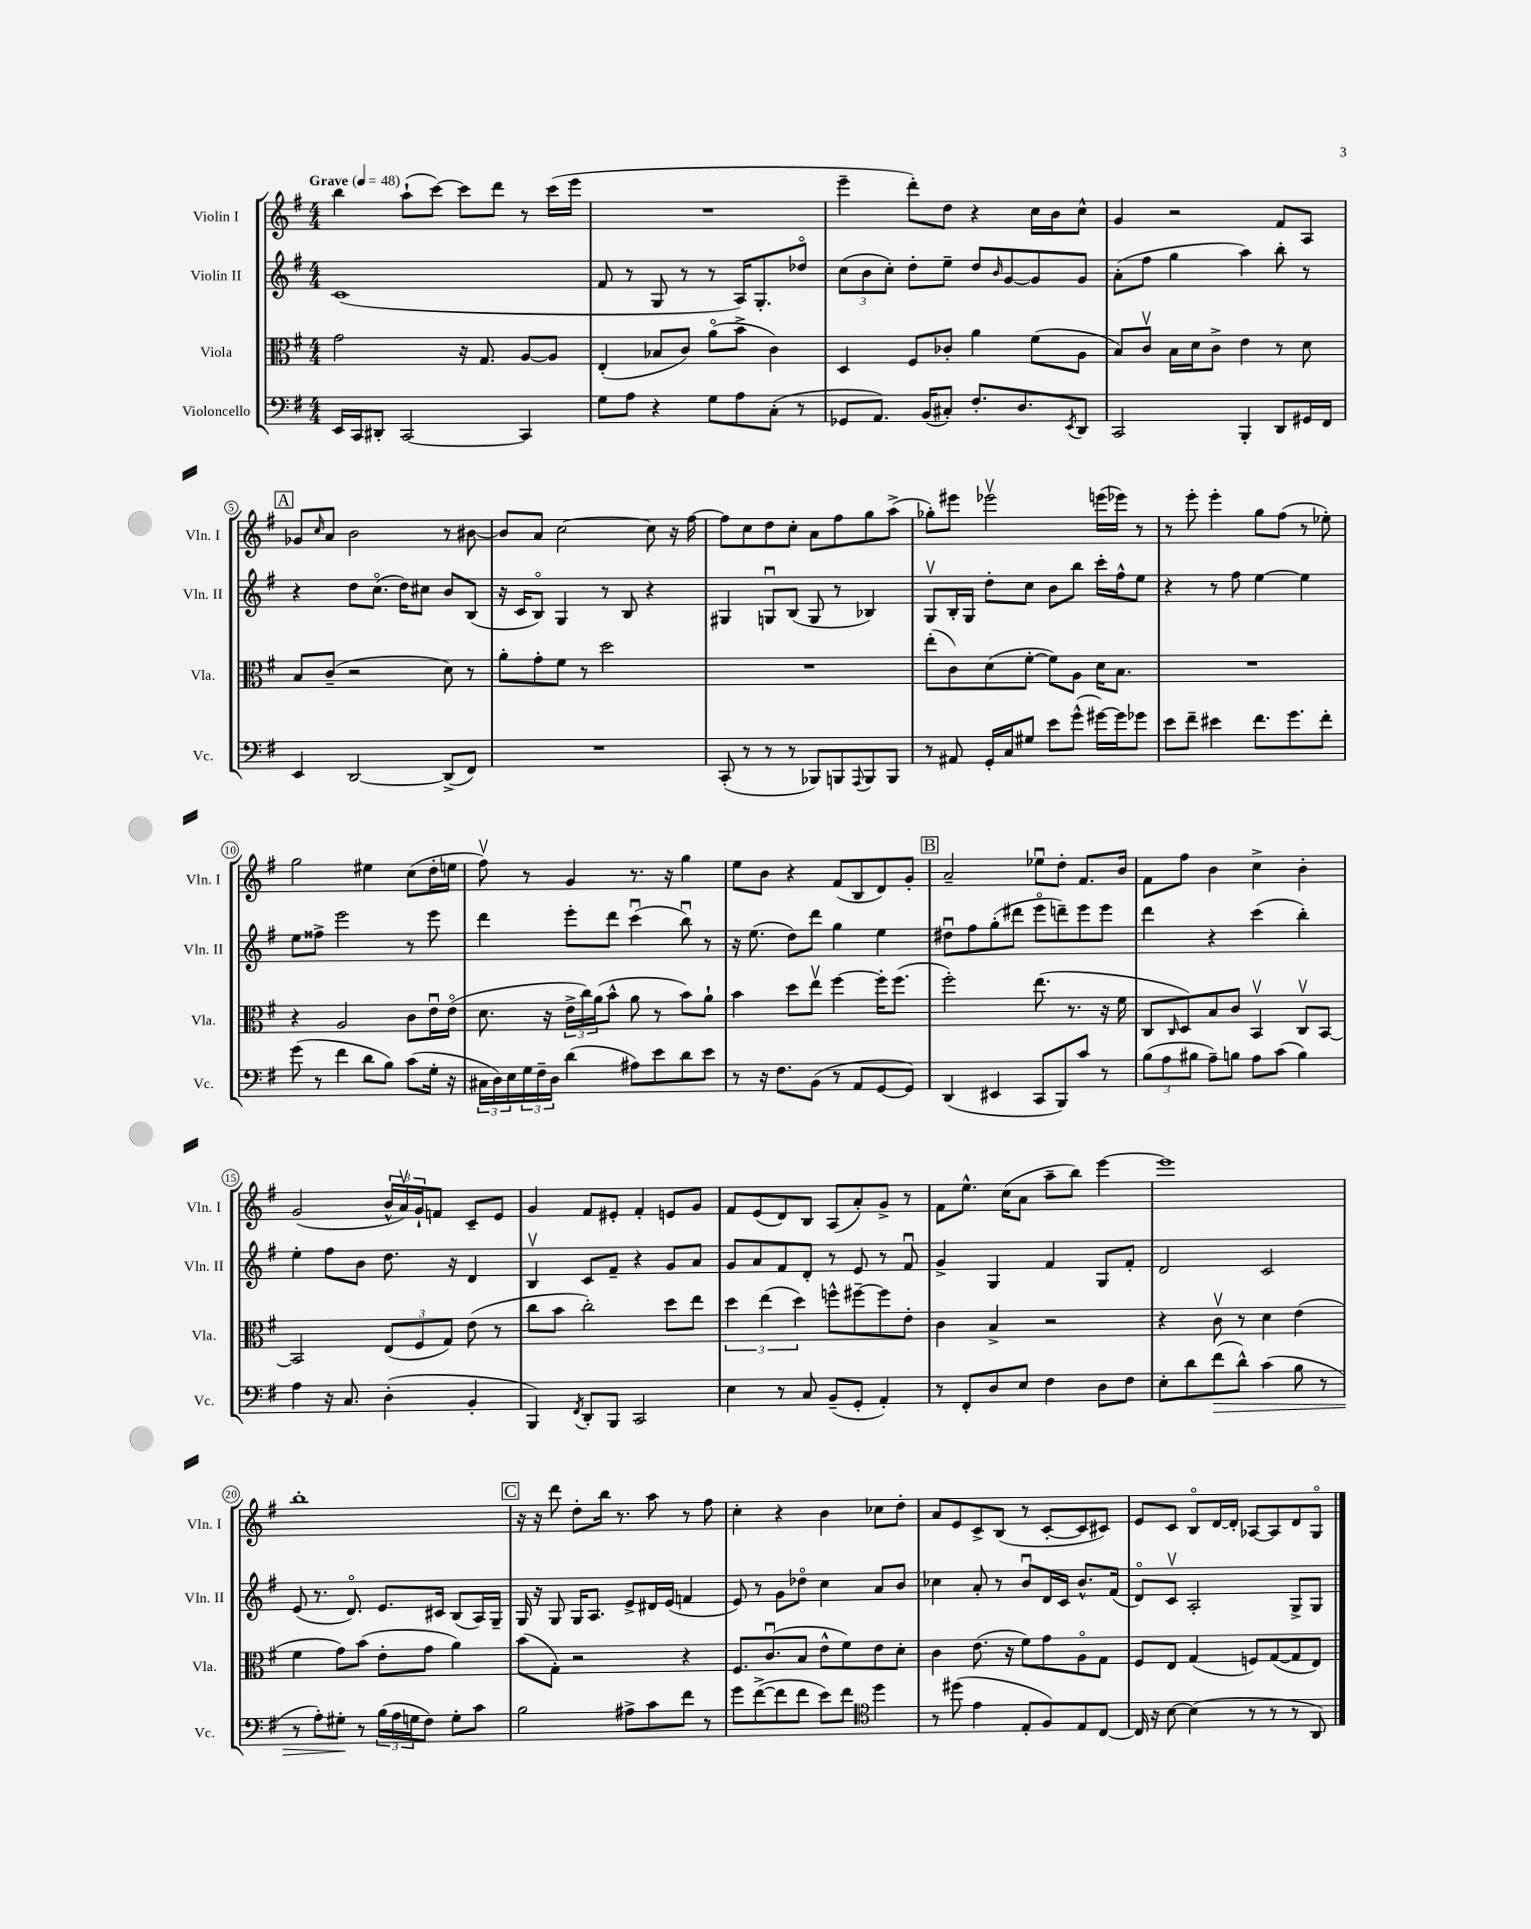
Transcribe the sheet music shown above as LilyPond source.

<<
\new StaffGroup <<
\new Staff = "s0" \with { instrumentName = "Violin I" shortInstrumentName = "Vln. I" } {
    \clef treble \key g \major \numericTimeSignature \time 4/4 \tempo "Grave" 4 = 48
    b''4 a''8-!( c'''8~) c'''8 d'''8 r8 c'''16( e'''16 |
    R1 |
    e'''4-- d'''8-.) d''8 r4 c''16 b'16 c''8-^ |
    g'4 r2 fis'8 a8 |
    \mark \markup { \box "A" } ges'8 \grace { c''16 } a'8 b'2 r8 bis'8~ |
    bis'8 a'8 c''2~ c''8 r16 fis''16~ |
    fis''8 c''8 d''8 c''8-. a'8 fis''8 g''8 a''8->( |
    ges''8-.) eis'''8 ees'''2\upbow e'''16( ees'''16) r8 |
    r8 e'''8-. e'''4-. g''8 fis''8( r8 ees''8-.) |
    g''2 eis''4 c''8( d''16-. e''16 |
    fis''8\upbow) r8 g'4 r8. r16 g''4 |
    e''8 b'8 r4 fis'8( b8 d'8) g'8-. |
    \mark \markup { \box "B" } a'2-- ees''8\downbow d''8-. fis'8. b'16 |
    fis'8 fis''8 b'4 c''4-> b'4-. |
    g'2( \tuplet 3/2 { b'16-^ a'16\upbow) g'16-! } f'8 c'8-- e'8 |
    g'4 fis'8 eis'8-. fis'4-. e'8 g'8 |
    fis'8 e'8( d'8) b8 a8( a'8-.) g'8-> r8 |
    fis'8 e''8.-^ c''16( a'8 a''8-- b''8) e'''4~ |
    e'''1 |
    b''1-. |
    \mark \markup { \box "C" } r16 r16 d'''8 d''8-. b''16 r8. a''8 r8 fis''8 |
    c''4-. r4 b'4 ces''8 d''8-. |
    a'8 e'8 c'8-> b8( r8 c'8~-. c'8 cis'8) |
    e'8 c'8 b8\flageolet d'16~ d'16-. aes8~ aes8 d'8 g8\flageolet \bar "|." |
}
\new Staff = "s1" \with { instrumentName = "Violin II" shortInstrumentName = "Vln. II" } {
    \clef treble \key g \major \numericTimeSignature \time 4/4
    c'1( |
    fis'8 r8 g8 r8 r8 a16) g8.-. des''8\flageolet |
    \tuplet 3/2 { c''8( b'8 c''8-.) } d''8-. e''8-- d''8 \grace { b'16 } g'8~ g'8 g'8 |
    a'8-.( fis''8 g''4 a''4) b''8-. r8 |
    \mark \markup { \box "A" } r4 d''8 c''8.\flageolet( d''16) cis''8 b'8 b8( |
    r16 c'16 b8\flageolet) g4 r8 b8 r4 |
    gis4 g8\downbow b8( g8 r8 bes4) |
    g8\upbow b16-. g16 d''8-. c''8 b'8 b''8 c'''16-. fis''16-^ e''8 |
    r4 r8 fis''8 e''4~ e''4 |
    e''8 fisis''8-> e'''2 r8 e'''8 |
    d'''4 e'''8-. d'''8 c'''4\downbow( b''8\downbow) r8 |
    r16 e''8.( d''8) d'''8 g''4 e''4 |
    \mark \markup { \box "B" } dis''8\downbow fis''8 g''8-.( dis'''8 e'''8\flageolet d'''8--) e'''8 e'''8 |
    d'''4 r4 c'''4( b''4-.) |
    e''4-. fis''8 b'8 d''8. r16 d'4 |
    b4\upbow c'8 fis'8-- r4 g'8 a'8 |
    g'8 a'8 fis'8 d'8-. r8 e'8 r8 fis'8\downbow |
    g'4-> g4 fis'4 g8 fis'8-. |
    d'2 c'2 |
    e'8( r8. d'8.\flageolet) e'8. cis'16 b8( a16) g16-- |
    \mark \markup { \box "C" } g16 r16 g8 g16 a8. e'8-> dis'16 e'16( f'4 |
    e'8) r8 g'8 des''8\flageolet c''4 a'8 b'8 |
    ces''4 a'8-. r8 b'8\downbow d'16 c'16 b'8.-^ fis'16( |
    d'8\flageolet) c'8\upbow a2-. g8-> g8 \bar "|." |
}
\new Staff = "s2" \with { instrumentName = "Viola" shortInstrumentName = "Vla." } {
    \clef alto \key g \major \numericTimeSignature \time 4/4
    g'2 r16 g8. a8~ a8 |
    e4-.( bes8 c'8) a'8\flageolet( b'8-> c'4) |
    d4 fis8 ces'8-. a'4 fis'8( a8 |
    b8) c'8\upbow b16 d'16 c'8-> e'4 r8 d'8 |
    \mark \markup { \box "A" } b8 c'8--( r2 d'8) r8 |
    a'8-. g'8-. fis'8 r8 d''2 |
    R1 |
    e''8-.( c'8) d'8( fis'8~-. fis'8) a8 d'16 b8. |
    R1 |
    r4 a2 c'8 e'16\downbow e'16\flageolet( |
    d'8. r16 \tuplet 3/2 { e'16-> c''16) a'16( } b'8-^ a'8 r8 b'8) a'8-! |
    b'4 d''8 e''8\upbow fis''4~ fis''16-. fis''8.( |
    \mark \markup { \box "B" } fis''2-.) e''8.( r8. r16 fis'16 |
    c8 \grace { c16 } d8) b8 c'8 b,4\upbow c8\upbow b,8~ |
    b,2 \tuplet 3/2 { e8( fis8 g8) } e'8( r8 |
    c''8 b'8 c''2-.) d''8 e''8 |
    \tuplet 3/2 { d''4 e''4( d''4) } f''8-^ fis''8~-- fis''8 e'8-. |
    c'4 b4-> r2 |
    r4 c'8\upbow r8 d'4 e'4( |
    fis'4 g'8) b'8( e'8-. g'8 a'4) |
    \mark \markup { \box "C" } b'8( g8-.) r2 r4 |
    fis8. c'8.\downbow( b8 e'8-^ fis'8) e'8 d'8-. |
    c'4 e'8.( r16 fis'8) g'8 a8\flageolet g8 |
    fis8 e8 g4( f8) g8~( g8 e8) \bar "|." |
}
\new Staff = "s3" \with { instrumentName = "Violoncello" shortInstrumentName = "Vc." } {
    \clef bass \key g \major \numericTimeSignature \time 4/4
    e,16 c,16 dis,8-. c,2~ c,4 |
    g8 a8 r4 g8 a8 c8-.( r8 |
    ges,8 a,8.) b,16( cis8-.) fis8.-. d8. \acciaccatura { e,8 } d,8 |
    c,2 b,,4-. d,8 gis,16 fis,16 |
    \mark \markup { \box "A" } e,4 d,2~ d,8->( fis,8) |
    R1 |
    c,8-.( r8 r8 r8 bes,,8) b,,8 \appoggiatura { a,,8 } b,,8 b,,8 |
    r8 ais,8 g,16-. c16 gis8 e'8 g'8-^( gis'16~) gis'16 ges'8 |
    e'8 fis'8-- eis'4 fis'8. g'8. fis'8-. |
    g'8( r8 fis'4 d'8 b8) c'8( g16-. r16 |
    \tuplet 3/2 { cis16 d16) e16 } \tuplet 3/2 { g16 fis16-- d16 } d'4( ais8) e'8 d'8 e'8 |
    r8 r16 fis8. b,8( r8 a,8 g,8~ g,8) |
    \mark \markup { \box "B" } d,4( eis,4 c,8 b,,8) c'8 r8 |
    \tuplet 3/2 { b8( a8 bis8 } a8--) b8 a8 c'8( b4) |
    a4 r16 c8. d4-.( b,4-. |
    b,,4) \acciaccatura { fis,8 } d,8-. b,,8 c,2 |
    e4 r8 c8 b,8--( g,8-. a,4-.) |
    r8 fis,8-. d8 e8 fis4 d8 fis8 |
    e8-. d'8 fis'8\>( d'8-^) c'4( b8 r8 |
    r8 a8-.) gis8-.\! r8 \tuplet 3/2 { b16( a16 g16 } fis8) g8-. c'8 |
    \mark \markup { \box "C" } b2 ais8-> c'8 fis'8 r8 |
    g'8 fis'8~->( fis'8 fis'8 e'8) fis'8 \clef tenor d''4 |
    r8 dis''8( e'4 e8-. fis8) e8 c8~ |
    c16 r16 b8~ b4( r8 r8 r8 a,8) \bar "|." |
}
>>
>>
\layout { \context { \Score \override BarNumber.stencil = #(make-stencil-circler 0.1 0.3 ly:text-interface::print) } }
